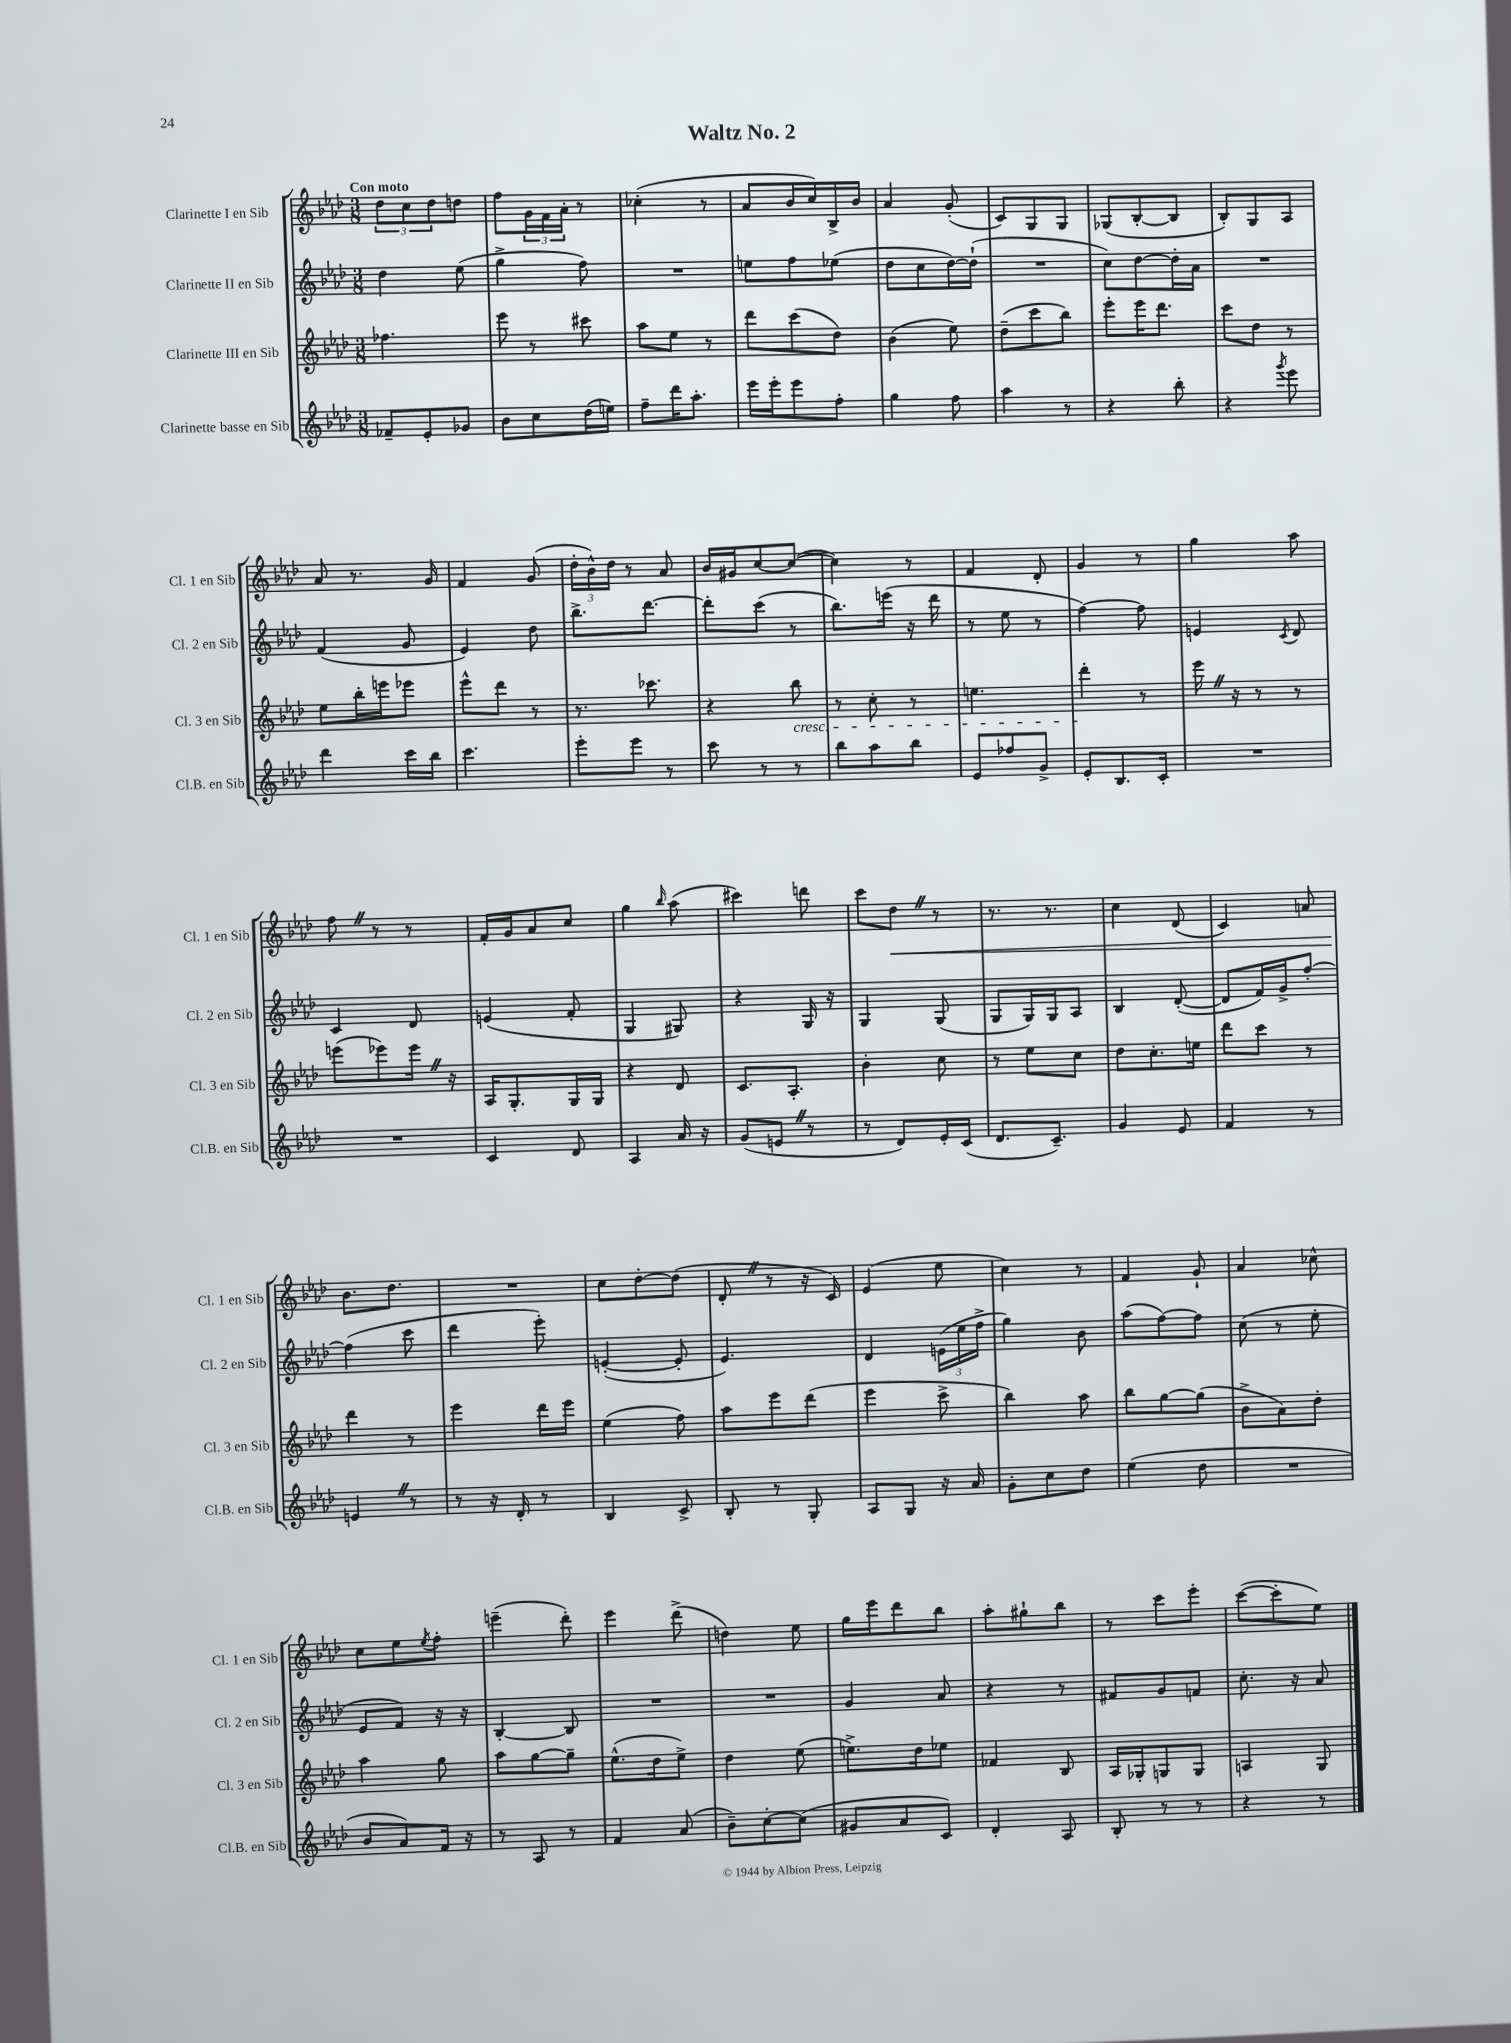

**kern	**kern	**kern	**kern	**dynam
*part4	*part3	*part2	*part1	*part1
*staff4	*staff3	*staff2	*staff1	*staff1
*I"Clarinette basse en Sib	*I"Clarinette III en Sib	*I"Clarinette II en Sib	*I"Clarinette I en Sib	*
*I'Cl.B. en Sib	*I'Cl. 3 en Sib	*I'Cl. 2 en Sib	*I'Cl. 1 en Sib	*
*clefG2	*clefG2	*clefG2	*clefG2	*
*k[b-e-a-d-]	*k[b-e-a-d-]	*k[b-e-a-d-]	*k[b-e-a-d-]	*
*M3/8	*M3/8	*M3/8	*M3/8	*
=1	=1	=1	=1	=1
!	!	!	!LO:TX:a:B:t=Con moto	!
8f-X~/L	4.ff-X\	4dd-\	12dd-\L	.
.	.	.	12cc\	.
8e-'/	.	.	.	.
.	.	.	12dd-\	.
8g-X/J	.	(8ee-\	8ddn\J	.
=2	=2	=2	=2	=2
8b-\L	8eee-\	4gg^\	8ff\L	.
8cc\	8r	.	24g\L	.
.	.	.	24f\	.
.	.	.	24a-'\JJ	.
(16dd-\L	8ccc#X\	8ff\)	8r	.
16een\JJ)	.	.	.	.
=3	=3	=3	=3	=3
8ff~\L	8aa-\L	4.r	(4cc-X'\	.
16ddd-\K	8ee-\J	.	.	.
8.aa-'\J	.	.	.	.
.	8r	.	8r	.
=4	=4	=4	=4	=4
16eee-\LL	8ddd-\L	8een\L	8a-/L	.
16eee-'\J	.	.	.	.
8eee-\	(8ccc\	8ff\	16b-/L	.
.	.	.	16cc/)	.
8ff'\J	8dd-\J)	(8ee-X\J	16B-^/	.
.	.	.	16b-/JJ	.
=5	=5	=5	=5	=5
4gg\	(4b-\	8dd-\L	4a-/	.
.	.	8cc\	.	.
8ff\	8ee-\)	[16dd-\L)	(8g'/	.
.	.	(16dd-`\JJ]	.	.
=6	=6	=6	=6	=6
4aa-\	(8dd-~\L	4.r	8c/L)	.
.	8ccc\	.	8G/	.
8r	8bb-\J)	.	8G/J	.
=7	=7	=7	=7	=7
4r	8eee-'\L	8cc\L)	(8G-X/L	.
.	16eee-\K	[8dd-\	[8B-'/	.
.	8.ddd-\J	.	.	.
8bb-'\	.	16dd-'\L]	8B-/J]	.
.	.	16a-\JJ	.	.
=8	=8	=8	=8	=8
4r	8ccc\L	4.r	8B-'/L)	.
.	8dd-\J	.	8G/	.
8qggg/	.	.	.	.
8eee-\	8r	.	8A-/J	.
!!LO:LB:g=z
=9	=9	=9	=9	=9
4ddd-\	8ee-\L	(4f/	8a-/	.
.	16bb-'\L	.	8.r	.
.	16eeen\J	.	.	.
16ccc\LL	8eee-X\J	8g/	.	.
16bb-\JJ	.	.	16g/	.
=10	=10	=10	=10	=10
4.ccc\	8eee-^^\L	4e-/)	4f/	.
.	8ddd-\J	.	.	.
.	8r	8dd-\	(8g/	.
=11	=11	=11	=11	=11
8eee-'\L	8.r	8.bb-^\L	24dd-'\LL	.
.	.	.	24b-^^\)	.
.	.	.	24dd-\JJ	.
8eee-\J	.	.	8r	.
.	8.ccc-X\	[8.ddd-\J	.	.
8r	.	.	8a-/	.
=12	=12	=12	=12	=12
8ccc\	4r	8ddd-'\L]	16b-/LL	.
.	.	.	16g#X/J	.
8r	.	(8ccc\J	[8cc/	.
!	!LO:TX:b:i:t=cresc.	!	!	!
8r	8bb-\	8r	(8cc/J_	.
=13	=13	=13	=13	=13
8bb-\L	8r	8.bb-\L)	4cc\])	.
8aa-\	8cc'\	.	.	.
.	.	(16eeen\Jk	.	.
8bb-\J	8r	16r	8r	.
.	.	16ddd-\	.	.
=14	=14	=14	=14	=14
8e-/L	4.een\	8r	4f/	.
8ff-X/	.	8ee-\	.	.
8g^/J	.	8r	8d-'/	.
=15	=15	=15	=15	=15
8e-'/L	4ddd-'\	[4ff\)	4g/	.
8.B-/	.	.	.	.
.	8r	8ff\]	8r	.
16c'/Jk	.	.	.	.
=16	=16	=16	=16	=16
4.r	16eee-Z\	4en/	4gg\	.
.	16r	.	.	.
.	8r	.	.	.
.	.	8qc/	.	.
.	8r	8d-/	8aa-\	.
!!LO:LB:g=z
=17	=17	=17	=17	=17
4.r	(8eeen\L	4c/	8ffZ\	.
.	8eee-X\)	.	8r	.
.	16eee-Z\Jk	8d-/	8r	.
.	16r	.	.	.
=18	=18	=18	=18	=18
4c/	16A-/KL	(4en/	16f'/LL	.
.	8.G'/	.	16g/J	.
.	.	.	8a-/	.
8d-/	16G/L	8f'/	8cc/J	.
.	16G/JJ	.	.	.
=19	=19	=19	=19	=19
4A-/	4r	4G/	4gg\	.
.	.	.	16qqbb-/	.
16a-/	8d-/	8G#X/)	(8aa-\	.
16r	.	.	.	.
=20	=20	=20	=20	=20
(8g/L	8.c/L	4r	4ccc#X\)	.
8enZ/J	.	.	.	.
.	8.A-'/J	.	.	.
8r	.	16G/	8dddn\	.
.	.	16r	.	.
=21	=21	=21	=21	=21
8r	4b-'\	4G/	8ccc\L	.
!	!	!	!	!LO:HP:b
8d-/L)	.	.	8dd-Z\J	<
16e-'/L	8cc\	(8G/	8r	.
(16c/JJ	.	.	.	.
=22	=22	=22	=22	=22
8.d-/L	8r	8G/L	8.r	.
.	8ee-\L	16G/L)	.	.
8.c~/J)	.	16G/J	8.r	.
.	8cc\J	8A-/J	.	.
=23	=23	=23	=23	=23
4g/	8dd-\L	4B-/	4cc\	.
.	8.cc'\	.	.	.
8e-/	.	([8d-'/	(8d-/	.
.	16een\Jk	.	.	.
=24	=24	=24	=24	=24
4f/	8ddd-\L	8d-/L]	4c/)	.
.	8ccc\J	16f/L)	.	.
.	.	16g^/J	.	.
8r	8r	[8ff'/J	8an/	.
!!LO:LB:g=z
=25	=25	=25	=25	=25
4enZ/	4ddd-\	(4ff\]	8.b-\L	.
.	.	.	8.dd-\J	[
8r	8r	8ccc\	.	.
=26	=26	=26	=26	=26
8r	4eee-\	4ddd-\	4.r	.
16r	.	.	.	.
16d-'/	.	.	.	.
8r	16ddd-\LL	8eee-'\)	.	.
.	16eee-\JJ	.	.	.
=27	=27	=27	=27	=27
4B-/	(4ee-\	([4en'/	8cc\L	.
.	.	.	[8dd-'\	.
8c^/	8ff\)	8e'/]	(8dd-\J]	.
=28	=28	=28	=28	=28
8B-'/	8aa-\L	4.e-/)	8d-'Z/	.
8r	8eee-\	.	8r	.
8G'/	(8ddd-\J	.	16r	.
.	.	.	16c/)	.
=29	=29	=29	=29	=29
8A-/L	4eee-\	4d-/	(4e-/	.
8G/J	.	.	.	.
16r	8ccc^\	(24en\LL	8ee-\	.
.	.	24ee-\	.	.
16a-/	.	.	.	.
.	.	24ff^\JJ	.	.
=30	=30	=30	=30	=30
8g'\L	4bb-\)	4gg\)	4cc\)	.
8cc\	.	.	.	.
8dd-\J	8aa-\	8b-\	8r	.
=31	=31	=31	=31	=31
(4ee-\	8bb-\L	(8aa-\L	4f/	.
.	[8gg\	[8ff\)	.	.
8dd-\	(8gg\J]	8ff\J]	8g`/	.
=32	=32	=32	=32	=32
4.r	8b-^\L	(8cc\	4a-/	.
.	8a-\)	8r	.	.
.	8dd-'\J	8ee-'\	8cc-X^^\	.
!!LO:LB:g=z
=33	=33	=33	=33	=33
8b-/L	4aa-\	8e-/L	8cc\L	.
8a-/)	.	8f/J)	8ee-\	.
.	.	.	8qee-/	.
16f/Jk	8gg\	16r	8ff'\J	.
16r	.	16r	.	.
=34	=34	=34	=34	=34
8r	8aa-\L	[4B-'/	(4eeen~\	.
8A-/	[8gg\	.	.	.
8r	8gg~\J]	8B-/]	8ddd-'\)	.
=35	=35	=35	=35	=35
4f/	(8.ee-^^\L	4.r	4eee-\	.
.	16dd-\k	.	.	.
(8a-/	8ee-^\J)	.	(8ddd-^\	.
=36	=36	=36	=36	=36
8b-~\L)	4dd-\	4.r	4ddn\)	.
[8cc'\	.	.	.	.
(8cc\J]	(8ee-\	.	8ee-\	.
=37	=37	=37	=37	=37
8g#X/L	8.een^\L)	4g/	16gg\LL	.
.	.	.	16eee-\J	.
8a-/	.	.	8ddd-\	.
.	16dd-\k	.	.	.
8c/J)	8ee-X\J	8a-/	8bb-\J	.
=38	=38	=38	=38	=38
4d-'/	4f-X/	4r	8aa-'\L	.
.	.	.	8gg#X`\	.
8A-/	8B-/	8r	8bb-\J	.
=39	=39	=39	=39	=39
8B-'/	16A-/LL	8f#X/L	8r	.
.	16G-X'/J	.	.	.
8r	8Gn/	8g/	8ccc\L	.
8r	8G/J	8fn/J	8eee-'\J	.
=40	=40	=40	=40	=40
4r	4An/	8.cc'\	([8ccc\L	.
.	.	.	8ccc'\]	.
.	.	16r	.	.
8r	8G/	8a-/	8ee-\J)	.
==	==	==	==	==
*-	*-	*-	*-	*-
